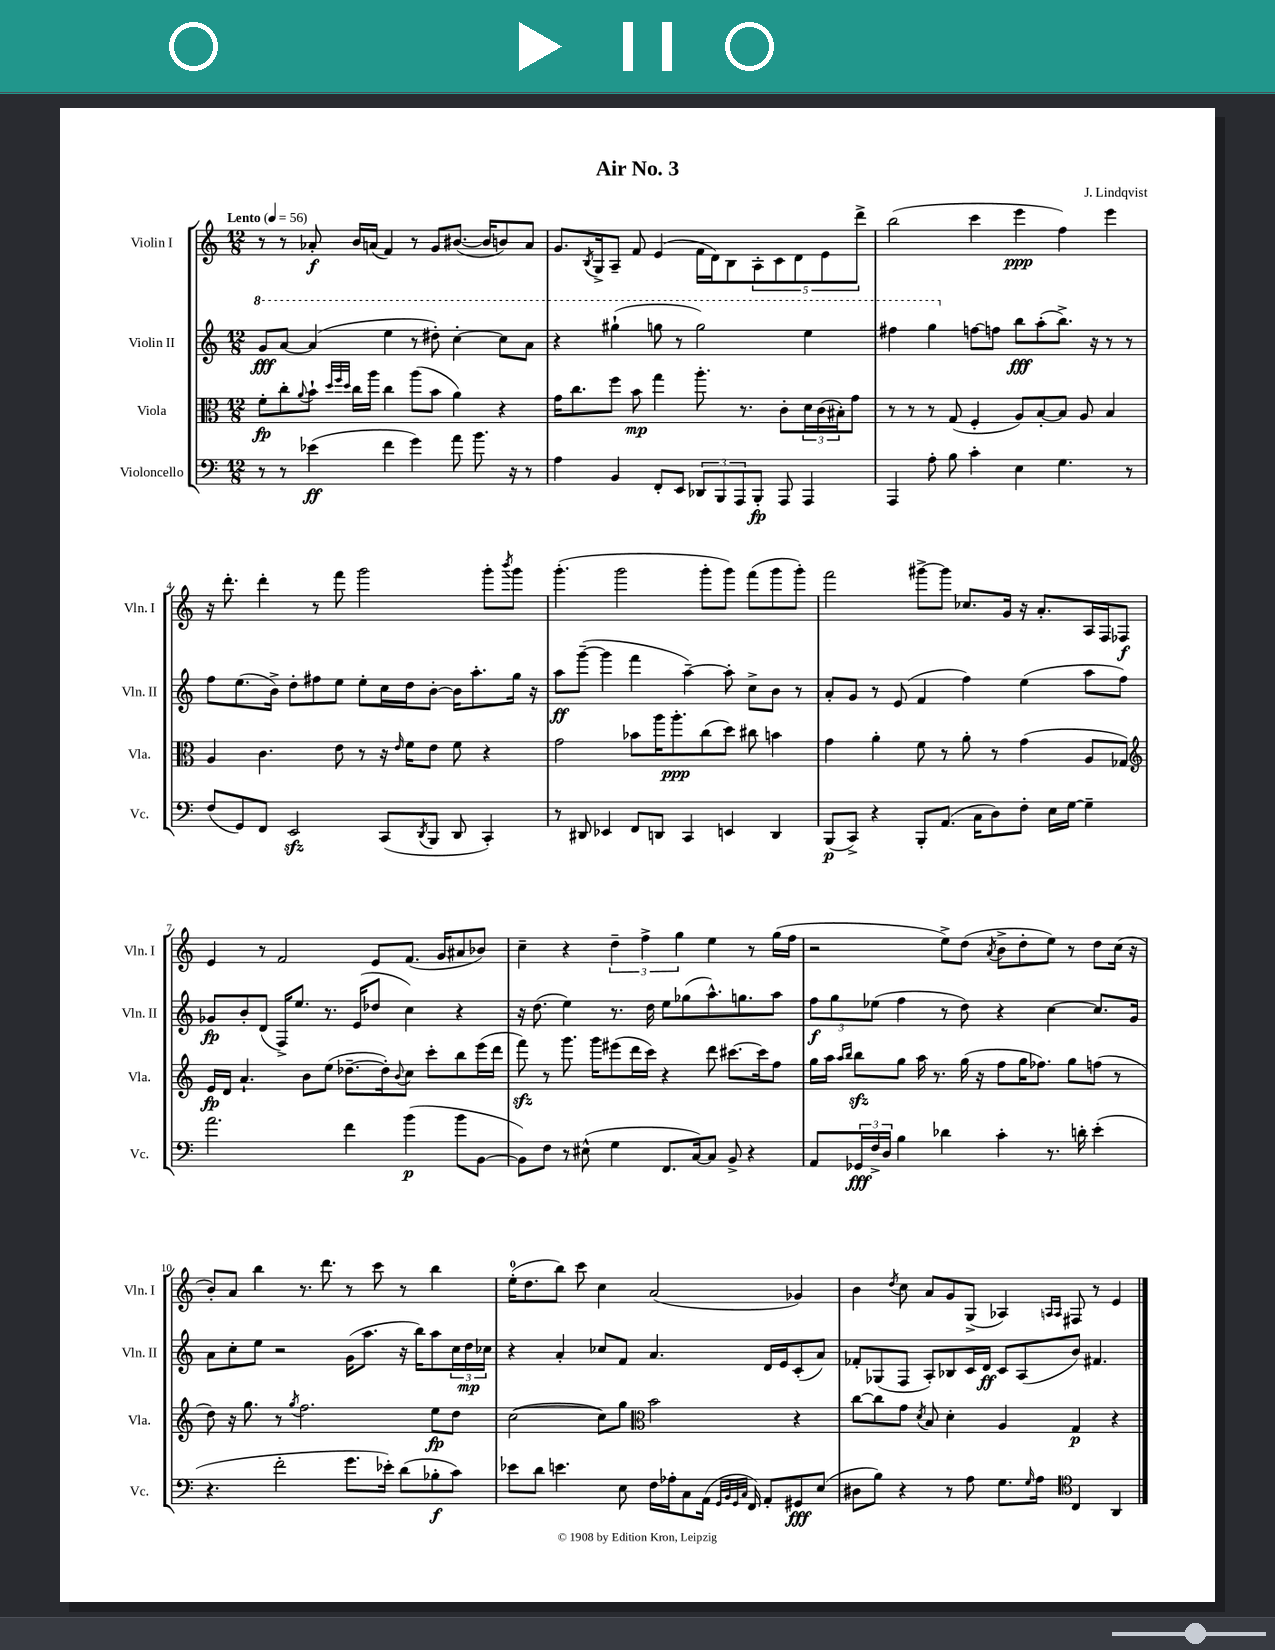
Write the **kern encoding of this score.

**kern	**kern	**kern	**kern
*staff4	*staff3	*staff2	*staff1
*clefF4	*clefC3	*clefG2	*clefG2
*k[]	*k[]	*k[]	*k[]
*M12/8	*M12/8	*M12/8	*M12/8
*MM56	*MM56	*MM56	*MM56
8r	8f'	8gg	8r
8r	8cc'	[8aa	8r
.	8qqa	.	.
(4e-	8b`	(4aa]	8a-'
.	32qqdd	.	.
.	32qqff	.	.
.	32qqdd	.	.
.	16cc	.	16b
.	16aa	.	(16a
4f	4cc	4eee	4f)
4g)	(8aa	8r	8r
.	8b	8ddd#')	8g
8a	4a)	[4ccc'	([8.b#
8.b	.	.	.
.	.	.	16b#]
.	4r	8ccc]	8b)
16r	.	.	.
8r	.	8aa	8a
=	=	=	=
4A	16g	4r	8.g
.	8.cc	.	.
.	.	.	8qB
.	.	.	16G^
4BB	8ff	(4ggg#`	8A~
.	8b	.	8f
8FF'	4gg	8ggg	(4e
8EE	.	8r	.
12DD-	8.aa'	2ggg)	16f
.	.	.	16d)
12BBB	.	.	.
.	.	.	8B
12AAA	.	.	.
.	8.r	.	.
8BBB'	.	.	10A'
.	.	.	10c
8AAA	8c'	.	.
.	.	.	10d
4AAA	24d	4eee	.
.	(24c	.	.
.	.	.	10e
.	24B#')	.	.
.	8g	.	.
.	.	.	10ddd^
=	=	=	=
4AAA	8r	4fff#	(2bb
.	8r	.	.
8A'	8r	4ggg	.
8B	(8G	.	.
4c'	4F'	[8ff	4ccc
.	.	8ff]	.
4E	8A)	8bb	4eee
.	[8B'	(8aa'	.
4.G	8B]	8.bb^)	4ff)
.	8A	.	.
.	.	16r	.
.	4B	8r	4eee
8r	.	8r	.
=	=	=	=
(8F	4A	8ff	16r
.	.	.	8.ddd'
8GG)	.	(8.ee	.
8FF	4.c	.	4ddd'
.	.	16b^)	.
2EE	.	8dd'	.
.	.	8ff#	8r
.	8e	8ee	8fff
.	8r	8ee'	2ggg
(8CC	16r	16cc	.
.	16qqe	.	.
.	16f	16dd	.
8qDD	.	.	.
8BBB	8e	[8b'	.
8DD	8f	16b]	.
.	.	8.aa'	.
4CC')	4r	.	8ggg'
.	.	.	8qbbb
.	.	16gg	8ggg
.	.	16r	.
=	=	=	=
8r	2g	8aa	(4.ggg'
8DD#	.	([8ggg~	.
4EE-	.	4ggg]	.
.	.	.	2ggg
8FF	8b-	4fff	.
8DD	16aa	.	.
.	8.aa'	.	.
4CC	.	[4aa~)	.
.	(8cc	.	8ggg'
4EE	8dd)	8aa']	8ggg)
.	8cc#	8cc^	(8fff
4DD	4b	8b	8ggg
.	.	8r	8ggg')
=	=	=	=
(8BBB	4g	8a'	2fff
8CC^)	.	8g	.
4r	4a'	8r	.
.	.	(8e	.
8BBB'	8f	4f	[8ggg#^
(8.AA	8r	.	8ggg#]
.	8a'	4ff)	8.cc-
16C	.	.	.
8D)	8r	.	.
.	.	.	16g
8F'	(4g	(4ee	16r
.	.	.	8.a'
16E	.	.	.
[16G	.	.	.
4G~]	8A	8aa	16A
.	.	.	16F
.	8G-)	8ff)	8F-
=	=	=	=
*	*clefG2	*	*
2.a	16e	8g-	4e
.	16d	.	.
.	4.a`	8b'	.
.	.	(8d	8r
.	.	16F^)	2f
.	.	8.ee	.
.	8b	.	.
.	(8ee	8.r	.
4f	[8.dd-~	.	.
.	.	(16e	.
.	.	8dd-	8e
.	16dd-'])	.	.
.	8qqb	.	.
(4b	8cc	4cc)	(8.f
.	8ccc'	.	.
.	.	.	16g
8b	8bb	4r	8a#
[8BB	(16eee	.	8b-)
.	16ddd	.	.
=	=	=	=
8BB])	8fff)	16r	4cc~
.	.	(8.dd	.
8F	8r	.	.
8r	8.ggg	4ee)	4r
(8E#^^	.	.	.
.	16ggg	.	.
4G	(8eee#	8.r	6dd~
.	16ddd	.	.
.	.	.	6ff^
.	16ccc)	16dd	.
8.FF	4r	8ee	.
.	.	.	6gg
.	.	(8gg-	.
[16C)	.	.	.
8C]	8ddd	8.aa^^)	4ee
8BB^	[8.ccc#	.	.
.	.	8.gg	.
4r	.	.	8r
.	16ccc#]	.	.
.	8ff	8aa	(16gg
.	.	.	16ff
=	=	=	=
8AA	16gg	12ff	2r
.	16aa	.	.
.	.	12gg	.
.	16qqaa	.	.
.	16qqbb	.	.
24GG-	8bb	.	.
24F^	.	(12ee-	.
24D	.	.	.
4B	8gg	4ff	.
.	16aa	.	.
.	8.r	.	.
4d-	.	8r	8ee^)
.	(16gg	8dd)	(8dd
.	16r	.	.
.	.	.	8qa
4c'	8ff	4r	8b^
.	16gg	.	8dd'
.	8.ff-)	.	.
8.r	.	[4cc	8ee)
.	8gg	.	8r
16d'	.	.	.
(4e'	(8ff	8.cc]	8dd
.	8r	.	(16cc
.	.	16g	16r
=	=	=	=
4.r	8dd)	8a	8b')
.	16r	8cc'	8a
.	8.gg	.	.
.	.	8ee	4bb
2f'	8r	2r	.
.	8qgg	.	.
.	2.ff	.	8.r
.	.	.	8.ddd
8.g	.	(16g	8r
.	.	8.aa	.
.	.	.	8ccc
16e-')	.	.	.
(8d	.	16r	8r
.	.	16bb)	.
8B-'	8ee	8aa	4bb
8c)	8dd	24cc	.
.	.	24dd	.
.	.	24cc-	.
=	=	=	=
8e-	([2cc	4r	(16ee'
.	.	.	8.dd
8d	.	.	.
4.e	.	4a'	8bb)
.	.	.	8ccc
.	8cc])	8cc-	4cc
8E	8gg	8f	.
*	*clefC3	*	*
16F	2b	4.a	(2a
16A-'	.	.	.
8C	.	.	.
(16AA	.	.	.
32qqGG	.	.	.
32qqBB	.	.	.
32qqGG	.	.	.
32qqC	.	.	.
16FF)	.	.	.
8AA'	.	16d	.
.	.	16e	.
8GG#	4r	(8c'	4g-)
(8E	.	8a)	.
=	=	=	=
8D#	[8cc	8f-'	4b
8B)	8cc]	(8G-	.
.	.	.	8qdd
4r	8g	8F	8cc
.	8qd	.	.
.	8B	8A')	8a
8r	4d'	8B-	8g
8A	.	16c	(8G^
.	.	16d	.
8.G	4A	8c	4A-)
.	.	(8A	.
16qqG	.	.	.
16A	.	.	.
*clefC4	*	*	*
.	.	.	16qqA
.	.	.	16qqA
4C	4G	8b)	8F#
.	.	4.f#	8r
4AA	4r	.	4e
==	==	==	==
*-	*-	*-	*-
